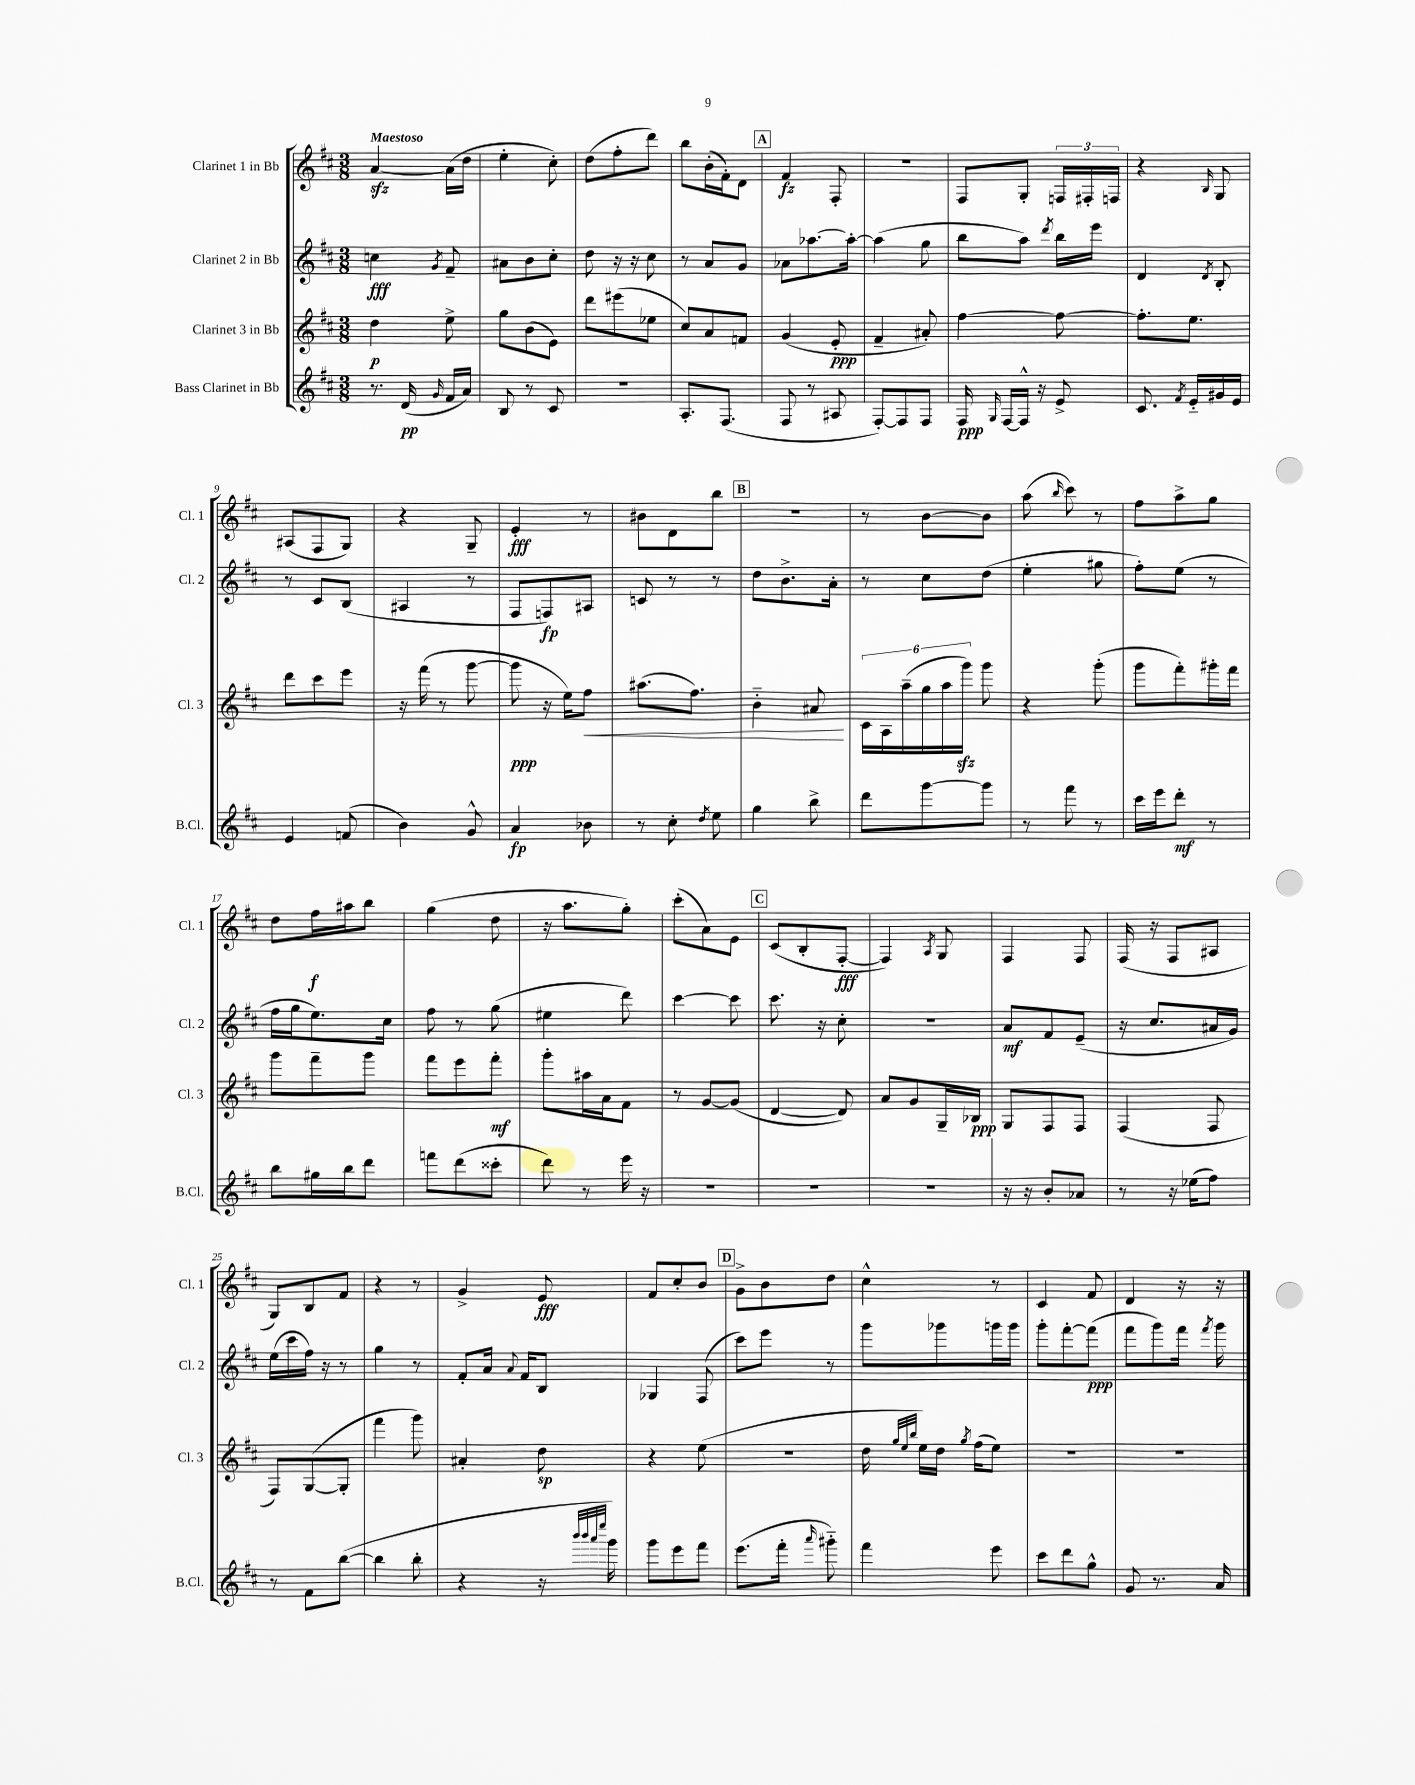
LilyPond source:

<<
\new StaffGroup <<
\new Staff = "s0" \with { instrumentName = "Clarinet 1 in Bb" shortInstrumentName = "Cl. 1" } {
    \clef treble \key d \major \numericTimeSignature \time 3/8 \tempo "Maestoso"
    \autoBeamOff a'4~\sfz a'16[( d''16] |
    e''4-. cis''8-.) |
    d''8[( fis''8-. d'''8]) |
    b''8[ b'16-.( fis'16-.) d'8] |
    \mark \markup { \box "A" } fis'4\fz fis8-. |
    R4. |
    fis8[ g8]-. \tuplet 3/2 { f16[ fis16-. f16] } |
    r4 \grace { b16 } g8 |
    ais8[( fis8 g8]) |
    r4 g8-- |
    e'4-.\fff r8 |
    bis'8[ d'8 b''8] |
    \mark \markup { \box "B" } R4. |
    r8 b'8[~ b'8] |
    a''8( \grace { b''16 } cis'''8) r8 |
    fis''8[ a''8-> g''8] |
    d''8[ fis''16\f ais''16 b''8] |
    g''4( d''8 |
    r16 a''8.[ g''8]-.) |
    cis'''8[-.( a'8) e'8] |
    \mark \markup { \box "C" } cis'8[( b8-. fis8]~-.\fff |
    fis4) \acciaccatura { a8 } g8 |
    fis4 fis8 |
    fis16( r16 fis8[ ais8] |
    g8[) b8 fis'8] |
    r4 r8 |
    g'4-> e'8\fff |
    fis'8[ cis''8-. b'8] |
    \mark \markup { \box "D" } g'8[-> b'8 d''8] |
    cis''4-^ r8 |
    cis'4 fis'8 |
    d'4 r16 r16 \bar "|." |
}
\new Staff = "s1" \with { instrumentName = "Clarinet 2 in Bb" shortInstrumentName = "Cl. 2" } {
    \clef treble \key d \major \numericTimeSignature \time 3/8
    \autoBeamOff c''4\fff \acciaccatura { g'8 } fis'8-- |
    ais'8[ b'8 cis''8]-. |
    d''8 r16 r16 cis''8 |
    r8 a'8[ g'8] |
    \mark \markup { \box "A" } aes'8[ aes''8.~ aes''16]~-. |
    aes''4( g''8 |
    b''8[ a''8]) \acciaccatura { d'''8 } b''16[ e'''16] |
    d'4 \acciaccatura { d'8 } b8-. |
    r8 cis'8[ b8]( |
    ais4 r8 |
    fis8[ f8\fp) ais8] |
    c'8 r8 r8 |
    \mark \markup { \box "B" } d''8[ b'8.-> a'16]-. |
    r8 cis''8[ d''8]( |
    e''4-. gis''8 |
    fis''8[-.) e''8]( r8 |
    fis''16[ g''16 e''8.) cis''16] |
    fis''8 r8 g''8( |
    eis''4 d'''8) |
    cis'''4~ cis'''8 |
    \mark \markup { \box "C" } cis'''8. r16 cis''8-. |
    R4. |
    a'8[\mf fis'8 e'8]--( |
    r16 cis''8.[ ais'16 g'16]) |
    e''16[( cis'''16 fis''16]) r16 r8 |
    g''4 r8 |
    fis'8[-. a'16] \appoggiatura { a'8 } fis'16[ b8] |
    ges4 fis8( |
    \mark \markup { \box "D" } cis'''8[) e'''8] r8 |
    g'''8[ ges'''8 g'''16 g'''16] |
    g'''8[-. fis'''8~-. fis'''8]\ppp( |
    fis'''8[ g'''8) fis'''16] \acciaccatura { fis'''8 } g'''16 \bar "|." |
}
\new Staff = "s2" \with { instrumentName = "Clarinet 3 in Bb" shortInstrumentName = "Cl. 3" } {
    \clef treble \key d \major \numericTimeSignature \time 3/8
    \autoBeamOff d''4\p e''8-> |
    g''8[ b'8( e'8]) |
    d'''8[ eis'''8( ees''8] |
    cis''8[) a'8 f'8] |
    \mark \markup { \box "A" } g'4( e'8-.\ppp |
    fis'4-- ais'8-.) |
    fis''4~ fis''8~ |
    fis''8.[-. e''8.] |
    d'''8[ cis'''8 e'''8] |
    r16 fis'''16( r8 g'''8~ |
    g'''8\ppp r16 e''16[) fis''8]\< |
    ais''8.[( fis''8.]) |
    \mark \markup { \box "B" } b'4-_ ais'8\! |
    \tuplet 6/4 { cis'16[ a16 a''16--( g''16 a''16 g'''16]\sfz) } g'''8 |
    r4 g'''8-.( |
    g'''8[ fis'''8-.) gis'''16-. fis'''16] |
    g'''8[ fis'''8-- g'''8] |
    fis'''8[ e'''8 fis'''8]-.\mf |
    g'''8[-. ais''16 a'16 fis'8] |
    r8 g'8[~ g'8]( |
    \mark \markup { \box "C" } d'4~ d'8) |
    a'8[ g'8 g16-- bes16]\ppp |
    g8[ fis8 fis8] |
    fis4( fis8 |
    fis8[) g8~( g8]-. |
    fis'''4 g'''8) |
    ais'4-. d''8\sp |
    r4 e''8( |
    \mark \markup { \box "D" } R4. |
    d''16 \grace { g''32[ e''32 b''32] } e''16[) d''16] \acciaccatura { g''8 } fis''16[( e''8]) |
    R4. |
    R4. \bar "|." |
}
\new Staff = "s3" \with { instrumentName = "Bass Clarinet in Bb" shortInstrumentName = "B.Cl." } {
    \clef treble \key d \major \numericTimeSignature \time 3/8
    \autoBeamOff r8. d'16\pp( \grace { g'16 } fis'16[ a'16]) |
    b8 r8 cis'8 |
    R4. |
    a8.[-. fis8.]( |
    \mark \markup { \box "A" } fis8 r8 ais8 |
    fis8[~-.) fis8 fis8] |
    fis16\ppp \grace { g16 } fis16[~ fis16]-^ r16 e'8-> |
    cis'8. \acciaccatura { fis'8 } e'16[-_ gis'16 e'16] |
    e'4 f'8( |
    b'4) g'8-^ |
    a'4\fp bes'8 |
    r8 cis''8-. \acciaccatura { d''8 } e''8 |
    \mark \markup { \box "B" } g''4 b''8-> |
    d'''8[ g'''8~ g'''8] |
    r8 fis'''8 r8 |
    cis'''16[ e'''16 d'''8]-.\mf r8 |
    b''8[ gis''16 b''16 d'''8] |
    f'''8[ d'''8( cisis'''8]-. |
    d'''8) r8 e'''16 r16 |
    R4. |
    \mark \markup { \box "C" } R4. |
    R4. |
    r16 r16 b'8[-. aes'8] |
    r8 r16 ees''16[( fis''8]) |
    r8 fis'8[ b''8]~( |
    b''4 b''8-. |
    r4 r16 \grace { b'''32[ b'''32 a'''32 e''''32] } g'''16) |
    g'''8[ e'''8 fis'''8] |
    \mark \markup { \box "D" } e'''8.[( fis'''16]-. \grace { a'''16 } gis'''8-_) |
    fis'''4 e'''8 |
    cis'''8[ d'''8 g''8]-^ |
    g'8 r8. a'16 \bar "|." |
}
>>
>>
